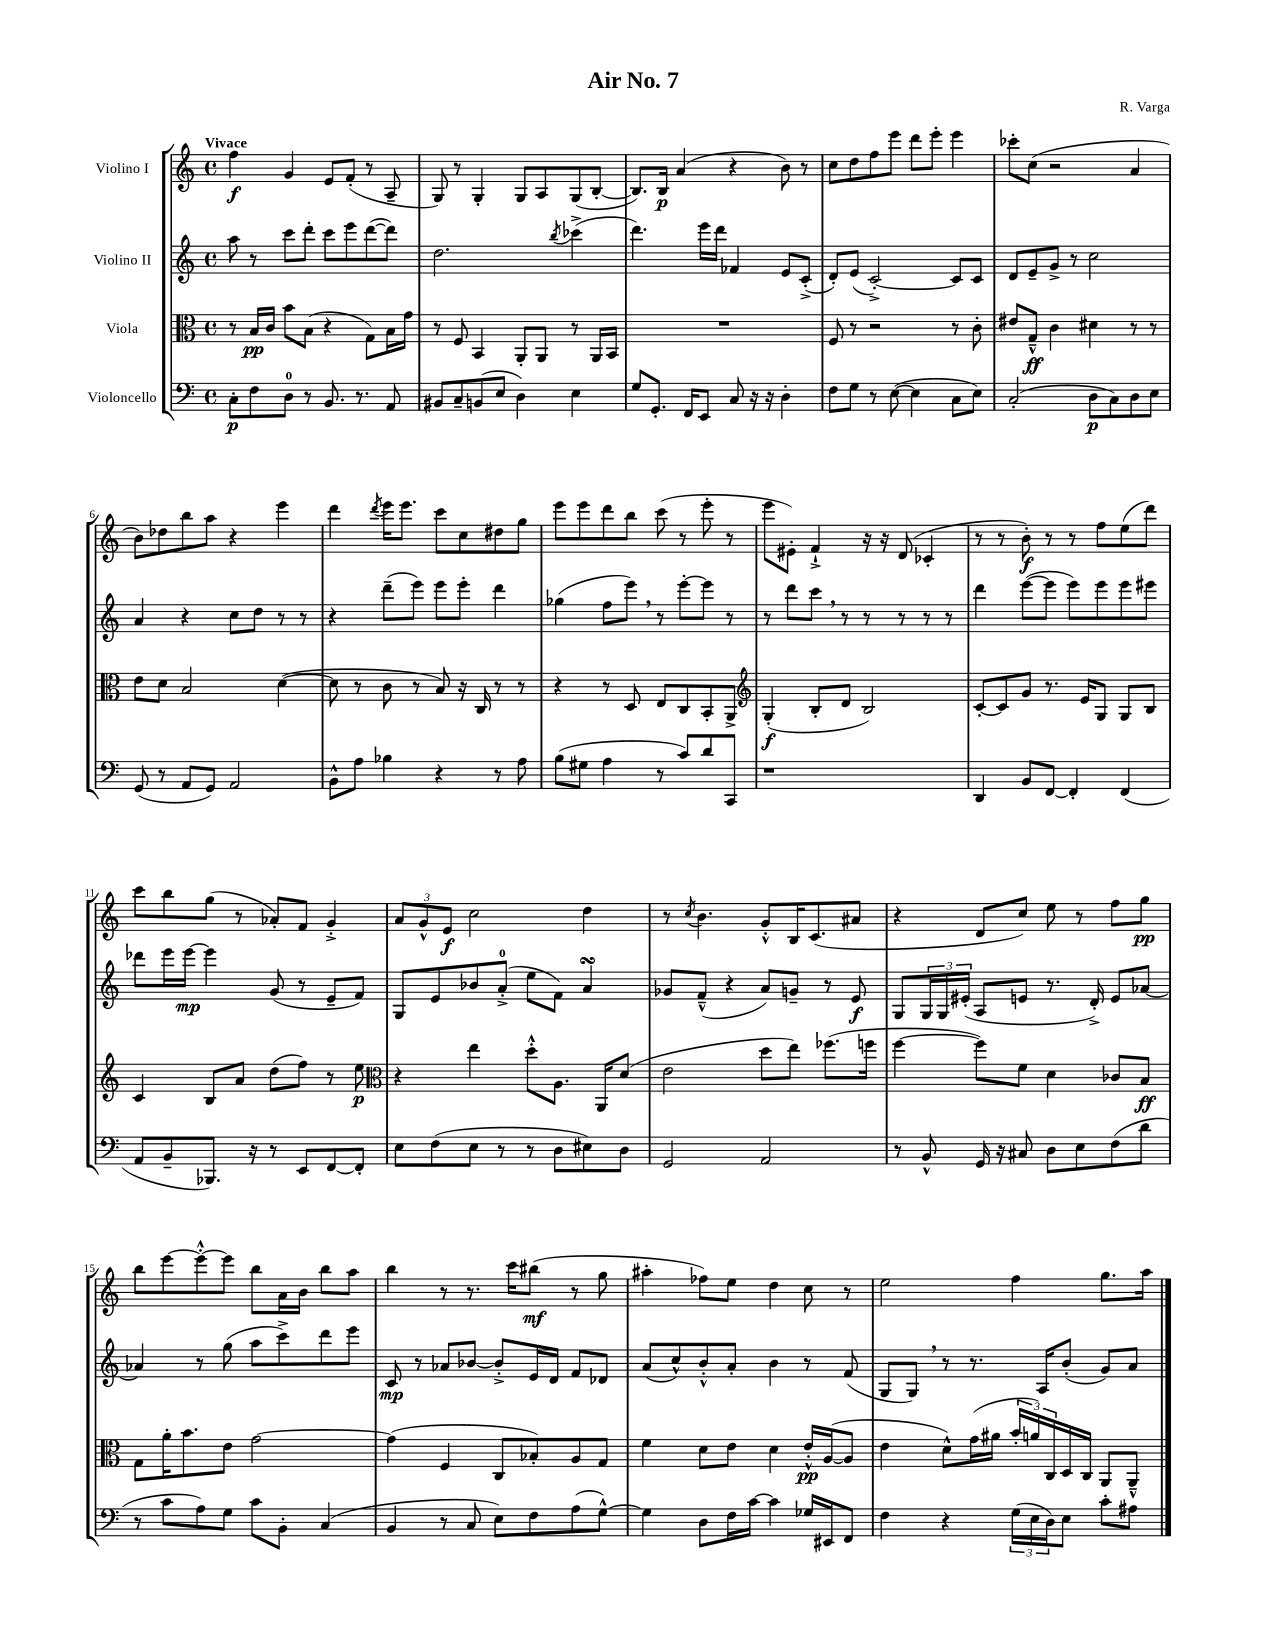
\header { title = "Air No. 7" composer = "R. Varga" }
<<
\new StaffGroup <<
\new Staff = "s0" \with { instrumentName = "Violino I" } {
    \clef treble \key c \major \defaultTimeSignature \time 4/4 \tempo "Vivace"
    f''4\f g'4 e'8 f'8-.( r8 a8-- |
    g8) r8 g4-. g8 a8 g8( b8~-. |
    b8.) b16\p a'4( r4 b'8) r8 |
    c''8 d''8 f''8 e'''8 d'''8 e'''8-. e'''4 |
    ces'''8-. c''8( r2 a'4 |
    b'8) des''8 b''8 a''8 r4 e'''4 |
    d'''4 \acciaccatura { d'''8 } e'''16 e'''8. c'''8 c''8 dis''8 g''8 |
    e'''8 e'''8 d'''8 b''8 c'''8( r8 e'''8-. r8 |
    e'''8 eis'8-.) f'4-!-> r16 r16 d'8( ces'4-. |
    r8 r8 b'8-.\f) r8 r8 f''8 e''8( d'''8) |
    c'''8 b''8 g''8( r8 aes'8-.) f'8 g'4-.-> |
    \tuplet 3/2 { a'8 g'8-^ e'8\f } c''2 d''4 |
    r8 \acciaccatura { c''8 } b'4. g'8-.-^ b16 c'8.( ais'8 |
    r4 d'8 c''8) e''8 r8 f''8 g''8\pp |
    b''8 e'''8~ e'''8~-.-^ e'''8 b''8 a'16 b'16 b''8 a''8 |
    b''4 r8 r8. c'''16 bis''8\mf( r8 g''8 |
    ais''4-. fes''8) e''8 d''4 c''8 r8 |
    e''2 f''4 g''8. a''16 \bar "|." |
}
\new Staff = "s1" \with { instrumentName = "Violino II" } {
    \clef treble \key c \major \defaultTimeSignature \time 4/4
    a''8 r8 c'''8 d'''8-. c'''8 e'''8 d'''8~( d'''8) |
    d''2. \acciaccatura { b''8 } ces'''4->( |
    d'''4.) e'''16 d'''16 fes'4 e'8 c'8-.->( |
    d'8-.) e'8( c'2~-.->) c'8 c'8 |
    d'8 e'8-- g'8-> r8 c''2 |
    a'4 r4 c''8 d''8 r8 r8 |
    r4 d'''8--( e'''8) e'''8 e'''8-. d'''4 |
    ges''4( f''8 e'''8) \breathe r8 e'''8~-. e'''8 r8 |
    r8 d'''8 c'''8 \breathe r8 r8 r8 r8 r8 |
    d'''4 e'''8~( e'''8 e'''8) e'''8 e'''8 eis'''8 |
    des'''8 e'''16 e'''16~\mp e'''4 g'8( r8 e'8-- f'8) |
    g8 e'8 bes'8 a'8-0-.->( e''8 f'8) a'4\turn |
    ges'8 f'8---^( r4 a'8) g'8-- r8 e'8\f |
    g8 \tuplet 3/2 { g16 g16 eis'16-.( } a8 e'8 r8. d'16-.->) e'8 aes'8~ |
    aes'4 r8 g''8( a''8 c'''8->) d'''8 e'''8 |
    c'8\mp r8 aes'8 bes'8~ bes'8-.-> e'16 d'16 f'8 des'8 |
    a'8( c''8-^) b'8-.-^ a'8-. b'4 r8 f'8( |
    g8 g8) \breathe r8 r8. a16 b'8-.( g'8) a'8 \bar "|." |
}
\new Staff = "s2" \with { instrumentName = "Viola" } {
    \clef alto \key c \major \defaultTimeSignature \time 4/4
    r8 b16\pp c'16 b'8 b8( r4 g8) b16 g'16 |
    r8 f8 b,4 a,8-. a,8 r8 a,16 b,16 |
    R1 |
    f8 r8 r2 r8 c'8-. |
    eis'8 g8---^\ff c'4 dis'4 r8 r8 |
    e'8 d'8 b2 d'4~( |
    d'8 r8 c'8 r8 b8) r16 c16 r8 r8 |
    r4 r8 d8 e8 c8 b,8-. a,8-> |
    \clef treble g4-.\f( b8-. d'8 b2) |
    c'8~-. c'8 g'8 r8. e'16 g8 g8 b8 |
    c'4 b8 a'8 d''8( f''8) r8 e''8\p |
    \clef alto r4 e''4 d''8-.-^ a8. a,16 d'8( |
    e'2 d''8 e''8) fes''8.( f''16 |
    f''4~ f''8) f'8 d'4 ces'8 b8\ff |
    g8 a'16-. b'8. e'8 g'2~ |
    g'4( f4 c8 bes8-.) a8 g8 |
    f'4 d'8 e'8 d'4 e'16-.-^\pp a16~( a8 |
    e'4 d'8-^) g'16( ais'16 \tuplet 3/2 { b'16-. a'16) c16 } d16 c16 a,8 a,8---^ \bar "|." |
}
\new Staff = "s3" \with { instrumentName = "Violoncello" } {
    \clef bass \key c \major \defaultTimeSignature \time 4/4
    c8-.\p f8 d8-0 r8 b,8. r8. a,8 |
    bis,8 c8-- b,8( e8 d4) e4 |
    g8 g,8.-. f,16 e,8 c8 r16 r16 d4-. |
    f8 g8 r8 e8~( e4 c8 e8) |
    c2-.( d8\p c8) d8 e8 |
    g,8( r8 a,8 g,8) a,2 |
    b,8-^ a8 bes4 r4 r8 a8 |
    b8( gis8 a4 r8 c'8) d'8 c,8 |
    r1 |
    d,4 b,8 f,8~ f,4-. f,4( |
    a,8 b,8-- bes,,8.) r16 r8 e,8 f,8~ f,8-. |
    e8 f8( e8 r8 r8 d8 eis8) d8 |
    g,2 a,2 |
    r8 b,8-^ g,16 r16 cis8 d8 e8 f8( d'8 |
    r8 c'8 a8) g8 c'8 b,8-. c4( |
    b,4 r8 c8 e8) f8 a8( g8~-^) |
    g4 d8 f16 c'16~ c'4 ges16 eis,16 f,8 |
    f4 r4 \tuplet 3/2 { g16( e16 d16) } e8 c'8-. ais8 \bar "|." |
}
>>
>>
